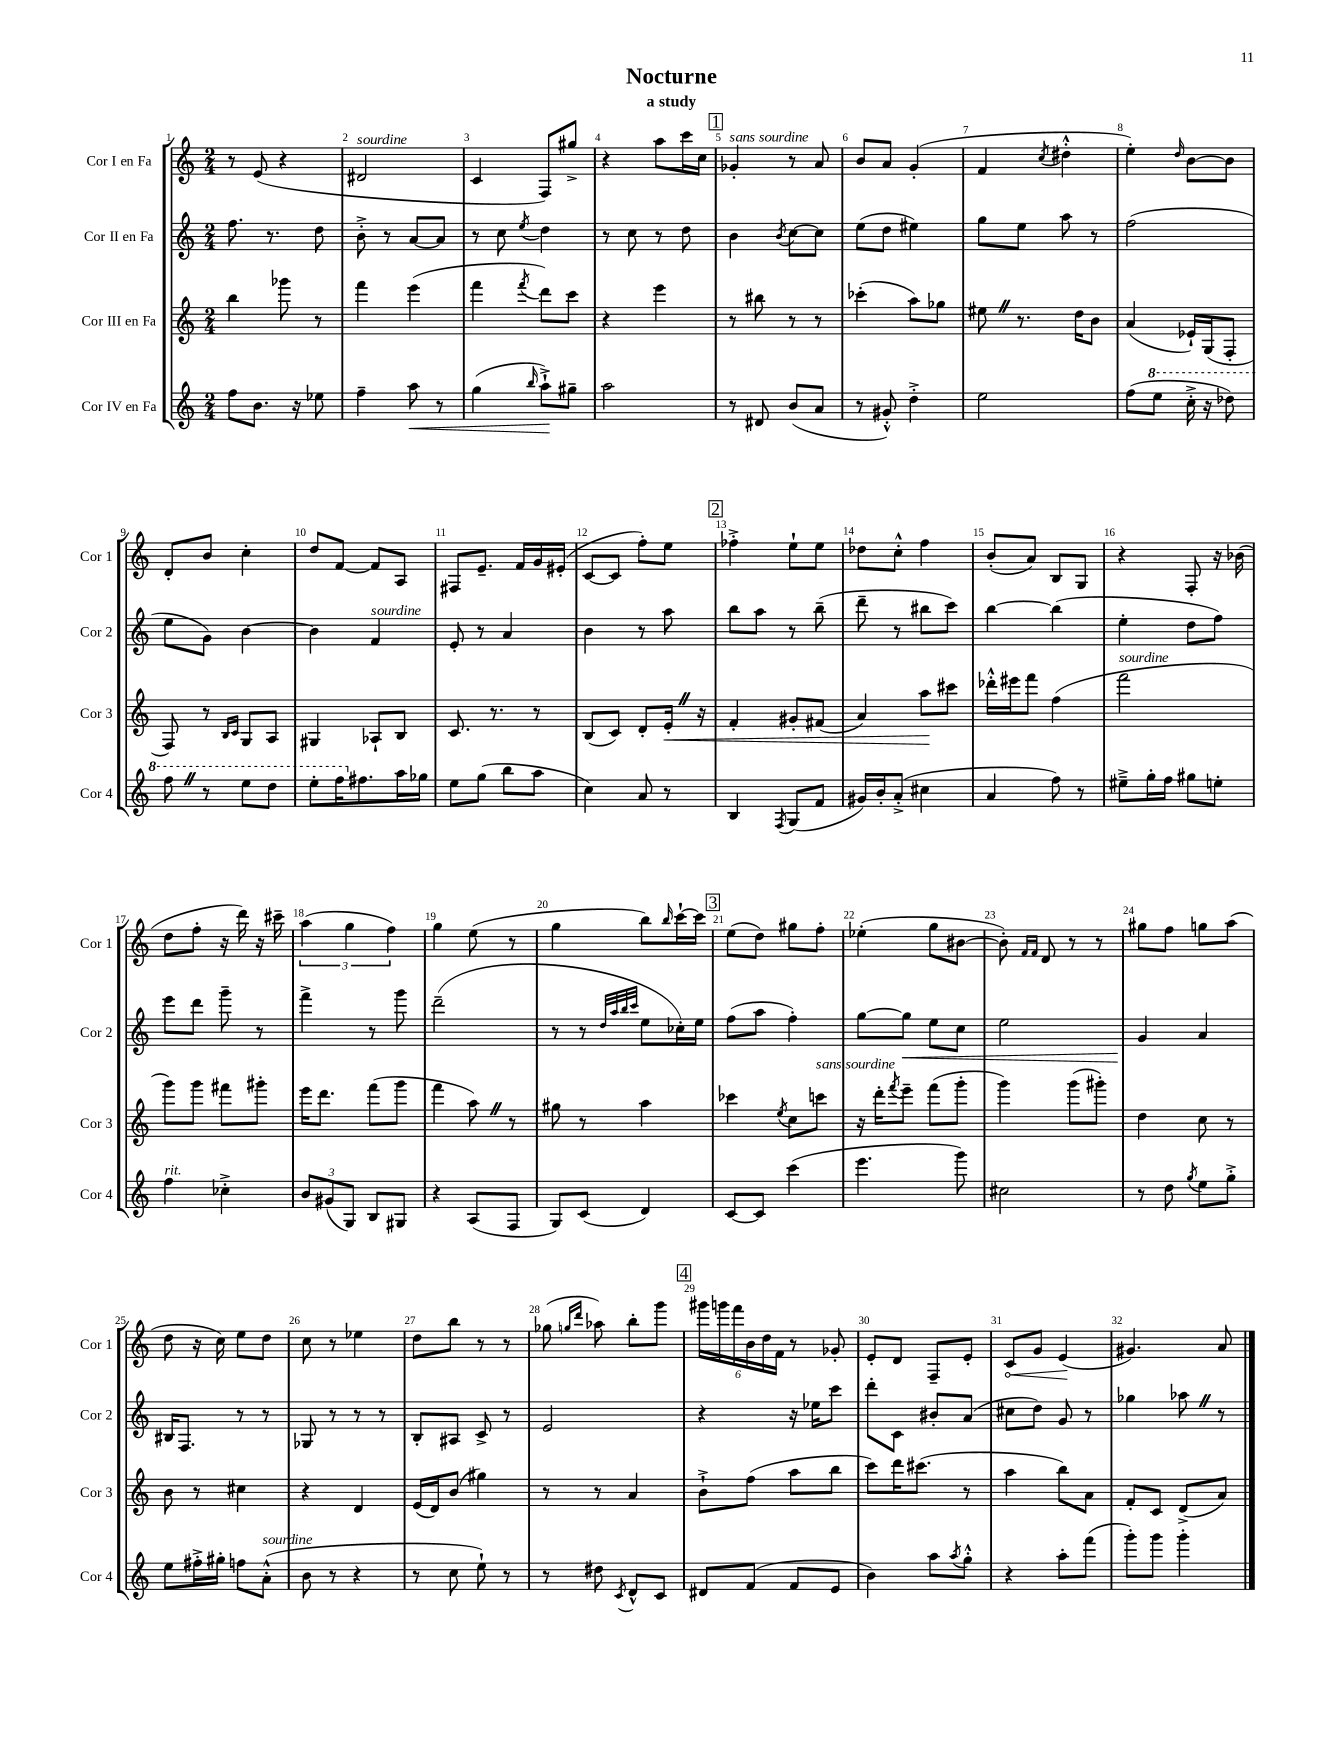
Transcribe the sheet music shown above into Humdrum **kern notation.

**kern	**kern	**kern	**kern
*staff4	*staff3	*staff2	*staff1
*clefG2	*clefG2	*clefG2	*clefG2
*k[]	*k[]	*k[]	*k[]
*M2/4	*M2/4	*M2/4	*M2/4
8ff	4bb	8.ff	8r
8.b	.	.	(8e
.	.	8.r	.
.	8ggg-	.	4r
16r	.	.	.
8ee-	8r	8dd	.
=	=	=	=
4ff~	4fff	8b'^	2d#
.	.	8r	.
8aa	(4eee	[8a	.
8r	.	8a]	.
=	=	=	=
(4gg	4fff	8r	4c
.	.	8cc	.
16qqbb	8qfff	8qee	.
8aa`^)	8ddd)	4dd	8F)
8gg#~	8ccc	.	8gg#^
=	=	=	=
2aa	4r	8r	4r
.	.	8cc	.
.	4eee	8r	8aa
.	.	8dd	16ccc
.	.	.	16cc
=	=	=	=
8r	8r	4b	4g-'
8d#	8bb#	.	.
.	.	8qb	.
(8b	8r	[8cc	8r
8a	8r	8cc]	8a
=	=	=	=
8r	(4ccc-'	(8ee	8b
8g#'^^)	.	8dd	8a
4dd'^	8aa)	4ee#)	(4g'
.	8gg-	.	.
=	=	=	=
2ee	8ee#	8gg	4f
.	8.r	8ee	.
.	.	.	8qcc
.	.	8aa	4dd#'^^
.	16dd	.	.
.	8b	8r	.
=	=	=	=
(8ff	(4a	(2ff	4ee')
8eee	.	.	.
.	.	.	16qqdd
16ccc'^	16e-`)	.	[8b
16r	(16G	.	.
8ddd-)	8F'	.	8b]
=	=	=	=
8fff	8F)	8ee	8d'
8r	8r	8g)	8b
.	16qqB	.	.
.	16qqc	.	.
8eee	8G	[4b	4cc'
8ddd	8A	.	.
=	=	=	=
8eee'	4G#	4b]	8dd
16fff	.	.	[8f
8.ff#	.	.	.
.	8A-`	4f	8f]
16aa	8B	.	8A
16gg-	.	.	.
=	=	=	=
8ee	8.c	8e'	8F#
(8gg	.	8r	8.e~
.	8.r	.	.
8bb	.	4a	.
.	.	.	16f
8aa	8r	.	16g
.	.	.	(16e#'
=	=	=	=
4cc)	(8B	4b	[8c
.	8c)	.	8c]
8a	8d'	8r	8ff')
8r	16e'	8aa	8ee
.	16r	.	.
=	=	=	=
4B	4f'	8bb	4ff-'^
.	.	8aa	.
8qF	.	.	.
(8G	8g#'	8r	8ee`
8f	(8f#	(8bb~	8ee
=	=	=	=
16g#)	4a)	8ddd~	8dd-
16b'	.	.	.
(8a'^	.	8r	8cc'^^
4cc#	8aa	8bb#	4ff
.	8ccc#	8ccc)	.
=	=	=	=
4a	16ddd-'^^	[4bb	(8b'
.	16eee#	.	.
.	8fff	.	8a)
8ff)	(4ff	(4bb]	8B
8r	.	.	8G
=	=	=	=
8ee#~^	2fff	4ee'	4r
16gg'	.	.	.
16ff	.	.	.
8gg#	.	8dd	8F'
8ee'	.	8ff)	16r
.	.	.	(16b-
=	=	=	=
4ff	8ggg)	8eee	8dd
.	8ggg	8ddd	8ff'
4cc-'^	8fff#	8ggg~	16r
.	.	.	16ddd)
.	8ggg#'	8r	16r
.	.	.	16ccc#~
=	=	=	=
12b	16eee	4fff^	(6aa
.	8.ddd	.	.
(12g#	.	.	.
12G)	.	.	6gg
8B	(8fff	8r	.
.	.	.	6ff)
8G#	8ggg	8ggg	.
=	=	=	=
4r	4fff	(2ddd~	4gg
(8A	8aa)	.	(8ee
8F	8r	.	8r
=	=	=	=
8G)	8gg#	8r	4gg
(8c	8r	8r	.
.	.	32qqdd	.
.	.	32qqaa	.
.	.	32qqbb	.
.	.	32qqccc	.
4d)	4aa	8ee	8bb)
.	.	.	16qqbb
.	.	16cc-')	[16ccc`
.	.	16ee	16ccc]
=	=	=	=
[8c	4ccc-	(8ff	(8ee
8c]	.	8aa	8dd)
.	8qee	.	.
(4ccc	8cc	4ff')	8gg#
.	8ccc	.	8ff'
=	=	=	=
4.eee	16r	[8gg	(4ee-'
.	16ddd'	.	.
.	8qfff	.	.
.	8eee~	8gg]	.
.	(8fff	8ee	8gg
8ggg)	8ggg'	8cc	[8b#
=	=	=	=
2cc#	4ggg)	2ee	8b#'])
.	.	.	16qqf
.	.	.	16qqf
.	.	.	8d
.	(8ggg	.	8r
.	8ggg#')	.	8r
=	=	=	=
8r	4dd	4g	8gg#
8dd	.	.	8ff
8qgg	.	.	.
8ee	8cc	4a	8gg
8gg'^	8r	.	(8aa
=	=	=	=
8ee	8b	16B#	8dd
.	.	8.F	.
16ff#'^	8r	.	16r
16gg#'	.	.	16cc)
8ff	4cc#	8r	8ee
(8a'^^	.	8r	8dd
=	=	=	=
8b	4r	8G-	8cc
8r	.	8r	8r
4r	4d	8r	4ee-
.	.	8r	.
=	=	=	=
8r	(16e	8B'	8dd
.	16d)	.	.
8cc	(8b	8A#	8bb
8ee`)	4gg#)	8c^	8r
8r	.	8r	8r
=	=	=	=
8r	8r	2e	(8gg-
.	.	.	16qqgg
.	.	.	16qqddd
8dd#	8r	.	8aa-)
8qc	.	.	.
8d^^	4a	.	8bb'
8c	.	.	8ggg
=	=	=	=
8d#	8b`^	4r	24ggg#
.	.	.	24ggg
.	.	.	24fff
(8f	(8ff	.	24b
.	.	.	24dd
.	.	.	24f
8f	8aa	16r	8r
.	.	16ee-	.
8e	8bb	8ccc	8g-'
=	=	=	=
4b)	8ccc)	8ddd'	8e'
.	16ddd	8c	8d
.	(8.ccc#	.	.
8aa	.	8b#'	8F~
8qaa	.	.	.
8gg'^^	8r	(8a	8e'
=	=	=	=
4r	4aa	8cc#	8c
.	.	8dd)	8g
8aa'	8bb)	8g	(4e
(8fff	8a	8r	.
=	=	=	=
8ggg')	8f'	4gg-	4.g#)
8ggg	8c	.	.
4ggg'	(8d^	8aa-	.
.	8a)	8r	8a
==	==	==	==
*-	*-	*-	*-
